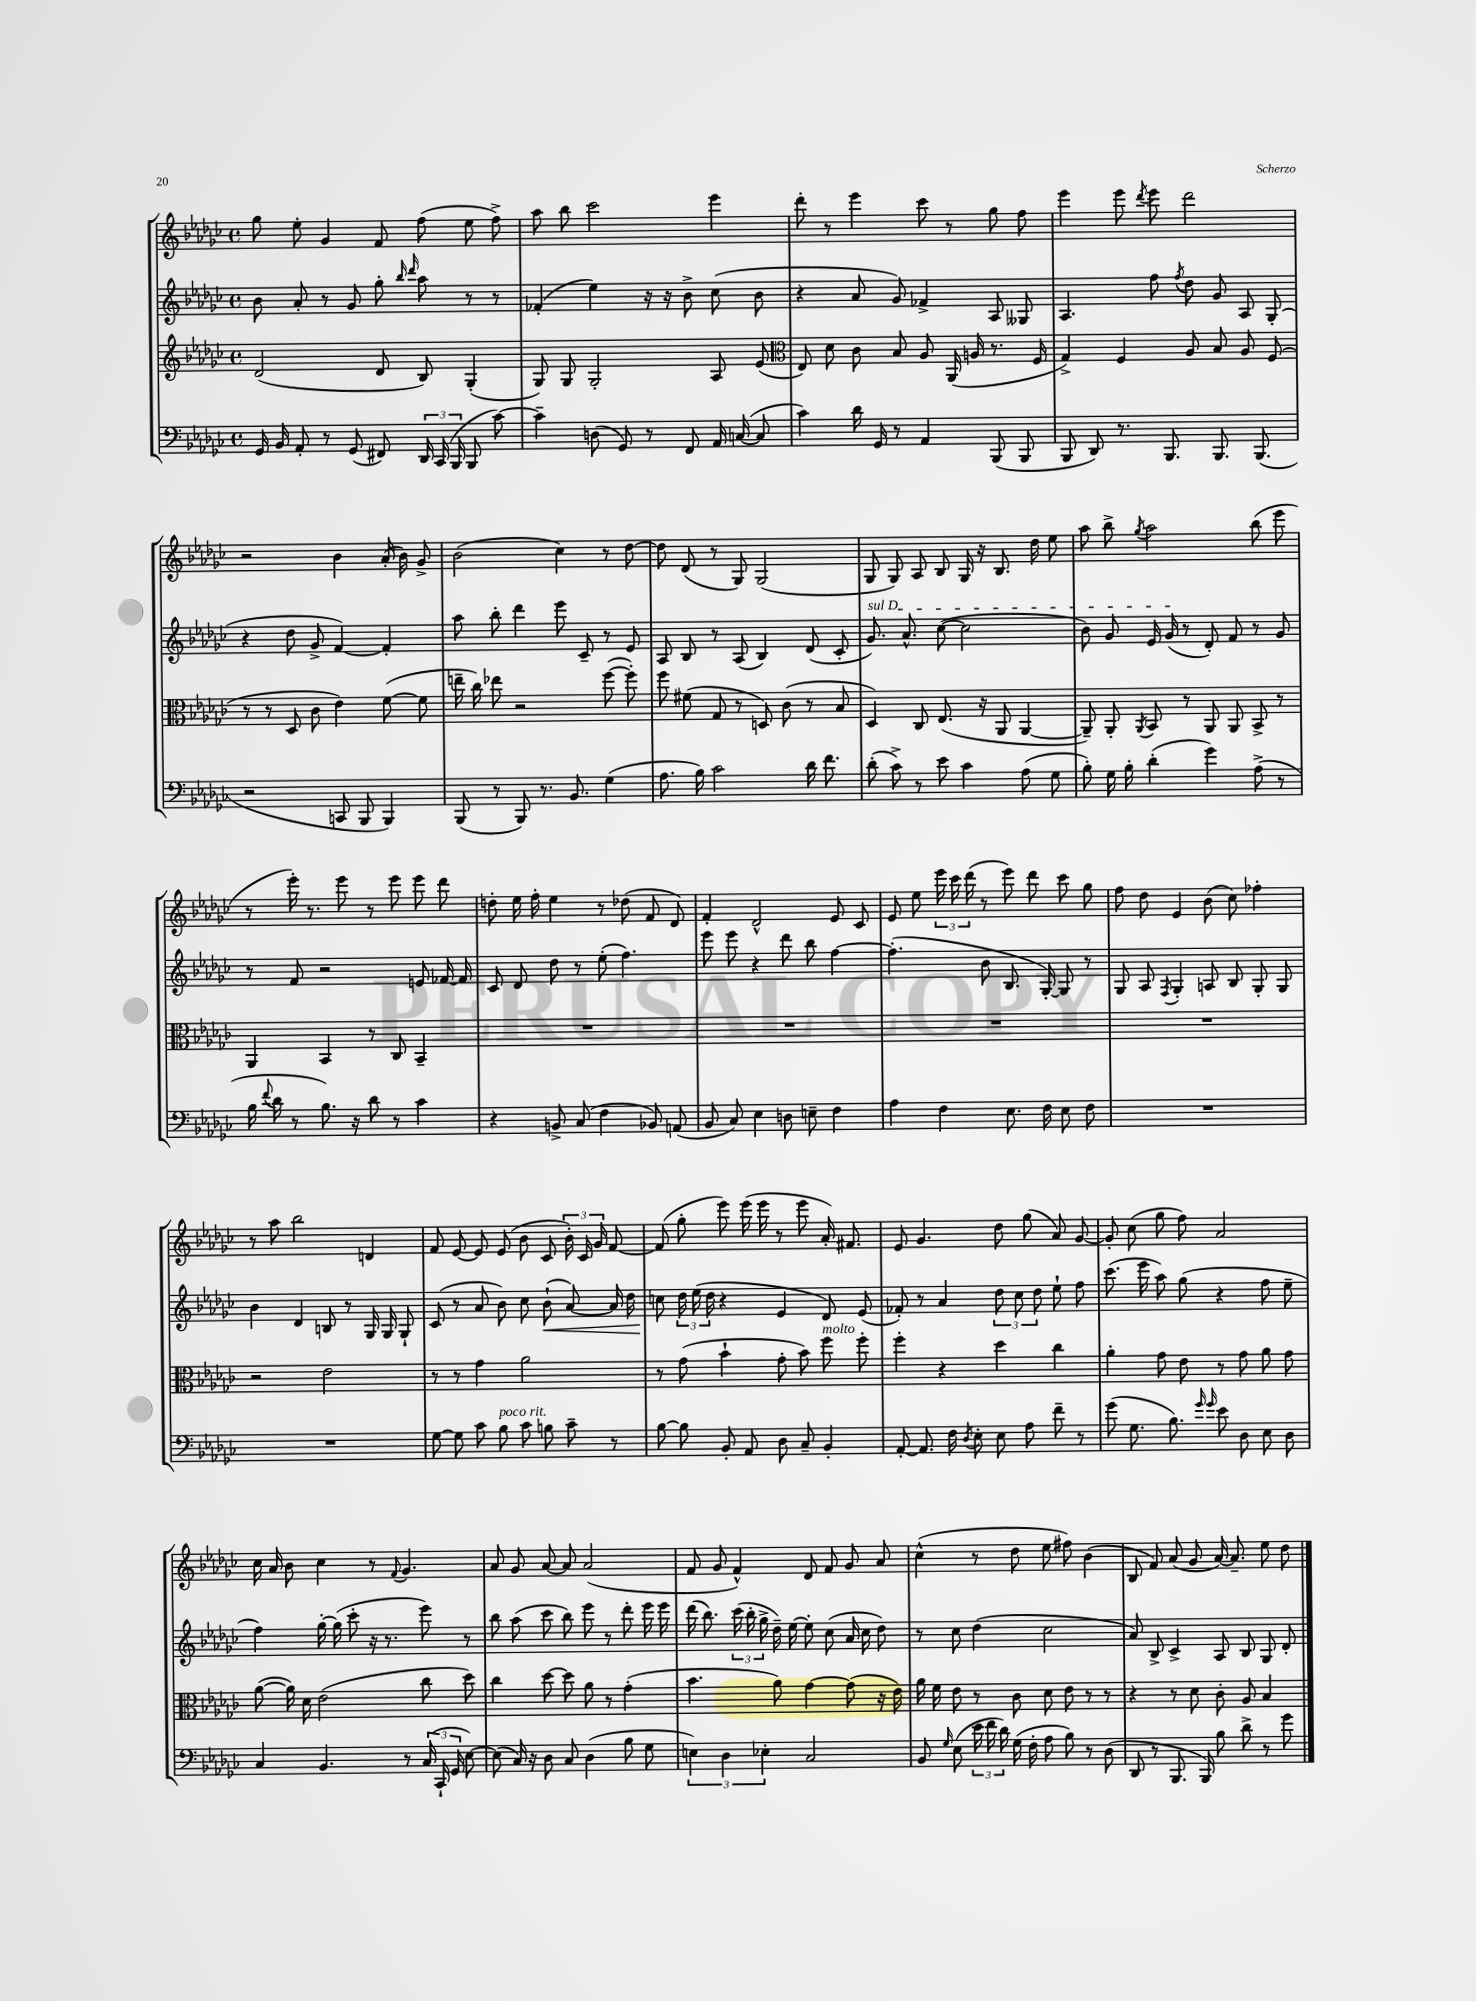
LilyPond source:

<<
\new StaffGroup <<
\new Staff = "s0" {
    \clef treble \key ges \major \defaultTimeSignature \time 4/4
    \autoBeamOff ges''8 ees''8-. ges'4 f'8 f''8( ees''8 f''8->) |
    aes''8 bes''8 ces'''2 ees'''4 |
    des'''8-. r8 ees'''4 ces'''8 r8 ges''8 f''8 |
    ees'''4 ees'''8 \acciaccatura { des'''8 } ees'''8 des'''2 |
    r2 bes'4 aes'16-.( bes'16) ges'8-> |
    bes'2( ces''4) r8 des''8~ |
    des''8 des'8( r8 ges8) ges2( |
    ges8 ges8) aes8 bes8 ges16 r16 bes8. des''16 ees''8 |
    aes''8 bes''8-> \acciaccatura { ges''8 } aes''2 bes''8( ees'''8 |
    r8 ees'''16-.) r8. ees'''8 r8 ees'''8 ees'''8 des'''8 |
    d''8-. ees''16 f''16-. ees''4 r8 des''8( f'8 des'8) |
    f'4-. des'2-^ ees'8 ces'8 |
    ees'8 ees''8 \tuplet 3/2 { ees'''16 ces'''16 des'''16( } r8 ees'''8) des'''8 ces'''8 ges''8 |
    f''8 des''8 ees'4 bes'8( ces''8) fes''4-. |
    r8 aes''8 bes''2 d'4 |
    f'8 ees'8~ ees'8 ees'8( bes'8 ces'8 \tuplet 3/2 { bes'16-.) ces'16 ges'16 } f'8~ |
    f'8( ges''8-. ees'''8) ees'''16( ees'''16 r8 ees'''8 aes'16-.) fis'8. |
    ees'8 ges'4. des''8 ges''8( aes'8) ges'8~ |
    ges'8-. ces''8( ges''8 f''8) aes'2 |
    ces''16 aes'16 bes'8 ces''4 r8 \appoggiatura { f'8 } ges'4. |
    aes'8 ges'8 aes'8~ aes'8 aes'2( |
    f'8 ges'8 f'4-^) des'8 f'8 ges'8 aes'8 |
    ces''4-^( r8 des''8 ees''8 fis''8) bes'4( |
    bes8 f'8) aes'8( ges'8 aes'16~) aes'8.-- ees''8 des''8 \bar "|." |
}
\new Staff = "s1" {
    \clef treble \key ges \major \defaultTimeSignature \time 4/4
    \autoBeamOff bes'8 aes'8-. r8 ges'8 ges''8-. \grace { bes''16 des'''16 } aes''8 r8 r8 |
    fes'4-.( ees''4) r16 r16 bes'8-> ces''8( bes'8 |
    r4 aes'8 ges'8) fes'4-> aes8 geses8 |
    aes4. f''8 \acciaccatura { f''8 } des''8 ges'8 aes8 ges8-.( |
    r4 des''8 ges'8-> f'4~) f'4-. |
    aes''8 bes''8-. des'''4 ees'''8 ces'8-- r8 ees'8 |
    aes8 bes8 r8 aes8( bes4) des'8( ces'8-. |
    \once \override TextSpanner.bound-details.left.text = \markup { \italic "sul D" } ges'8.\startTextSpan) aes'8.-^ ces''8~( ces''2 |
    bes'8) ges'8 ees'16 ges'16\stopTextSpan( r8 des'8-.) f'8 r8 ges'8 |
    r8 f'8 r2 e'8 fes'16~ fes'16 |
    ces'8 des'8 des''8 r8 ees''8-.( f''4.) |
    ees'''8 ees'''8 r4 des'''8 bes''8 f''4~ |
    f''4.-.( bes'8 bes8. ges16~-.) ges8 r8 |
    ges8 aes8 \acciaccatura { f8 } ges4-. a8 bes8 ges8-. ges8 |
    bes'4 des'4 b8 r8 ges16 ges16 ges8-! |
    ces'8( r8 aes'8 bes'8) ces''8 bes'8-!\<( aes'8~) aes'16 des''16 |
    c''8\! \tuplet 3/2 { des''16 ees''16( des''16 } r4 ees'4 des'8) ees'8( |
    fes'8-.) r8 aes'4 \tuplet 3/2 { des''8 ces''8 des''8 } ees''8-! f''8 |
    ces'''8.( ees'''16 aes''8) ges''8( r4 f''8 ees''8-- |
    f''4) ges''16~-. ges''16( ces'''8-. r16 r8. ees'''8) r8 |
    bes''8 aes''8( ces'''8 bes''8) ees'''8 r8 des'''8-. ees'''16 ees'''16 |
    des'''16( bes''8.) \tuplet 3/2 { ces'''16( bes''16-. ges''16-> } des''16--) ees''16~ ees''8-. ces''8( aes'16 ces''16 des''8) |
    r8 ces''8 des''4( ces''2 |
    aes'8) bes8-> ces'4-> aes8 bes8 ges8 des'8-. \bar "|." |
}
\new Staff = "s2" {
    \clef treble \key ges \major \defaultTimeSignature \time 4/4
    \autoBeamOff des'2( des'8 bes8) ges4-.( |
    ges8) ges8 ges2-. aes8 ees'8( |
    \clef alto ees8) des'8 ces'8 bes8 aes8 aes,16( a16 r8. f16 |
    ges4->) f4 aes8 bes8 aes8 f8( |
    r8 r8 des8 ces'8 ees'4) f'8~( f'8 |
    e''16-- ces''16) ees''8 r2 f''8~( f''8-.) |
    f''8 fis'8( ges8 r8 d8) ces'8( r8 bes8 |
    des4) ces8 ees8.( r16 aes,8 aes,4~ |
    aes,8--) aes,8-. \acciaccatura { aes,8 } bes,8 r8 aes,8 aes,8 bes,8-> r8 |
    aes,4 bes,4 r8 ces8 bes,4-- |
    R1 |
    R1 |
    R1 |
    R1 |
    r2 ees'2 |
    r8 r8 ges'4 aes'2 |
    r8 ges'8( bes'4-! ges'8-. bes'8) f''8^\markup { \italic "molto" } f''8-. |
    f''4-. r4 des''4 ces''4 |
    aes'4-. ges'8 ees'8 r8 ges'8 aes'8 ges'8 |
    aes'8~( aes'16) des'16 ees'2( ces''8 des''8) |
    ces''4 des''8~ des''8 aes'8 r8 ges'4-.( |
    bes'4. aes'8) ges'4~ ges'8( r16 ees'16) |
    aes'16 f'16 ees'8 r8 ces'8 des'8 ees'8 r8 r8 |
    r4 r8 des'8 ces'8-. aes8 bes4 \bar "|." |
}
\new Staff = "s3" {
    \clef bass \key ges \major \defaultTimeSignature \time 4/4
    \autoBeamOff ges,16 bes,16 aes,8-. r8 ges,8( fis,8) \tuplet 3/2 { des,16 ces,16( bes,,16 } bes,,8 ces'8~) |
    ces'4-- d8( ges,8) r8 f,8 aes,16 c16~( c8 |
    ces'4) des'16 ges,16 r8 aes,4 bes,,8( bes,,8 |
    bes,,8 des,8) r8. bes,,8. bes,,8. bes,,8.( |
    r2 c,8 bes,,8 bes,,4) |
    bes,,8( r8 bes,,8) r8. bes,8. ges4( |
    aes8. bes16) ces'2 des'16 f'8. |
    des'8-.( ces'8->) r8 ees'8 ces'4 aes8( ges8 |
    bes8-.) ges16 bes16-. des'4-.( ges'4) aes8->( r8 |
    bes16 \appoggiatura { f'8 } des'16 r8 bes8.) r16 des'8 r8 ces'4 |
    r4 b,8-> ces8( f4 bes,8) a,8( |
    bes,8 ces8) ees4 d8 e8-- f4 |
    aes4 f4 ees8. f16 ees8 f8 |
    R1 |
    R1 |
    ges8~ ges8 ces'8 bes8^\markup { \italic "poco rit." } ces'8 b8 ces'8-- r8 |
    bes8~ bes8 bes,8-. aes,8 des8 ces8-- bes,4-. |
    aes,8~-. aes,8. f16 \acciaccatura { des8 } ees8-. ees8 aes8 f'8-- r8 |
    ges'8( ges8. bes8.) \grace { ges'16 ges'16 } ees'8 des8 ees8 des8 |
    ces4 bes,4. r8 \tuplet 3/2 { ces16( ces,16-! ges,16 } ees8~) |
    ees8( ces16) r16 des8 ces8 des4( bes8 ges8 |
    \tuplet 3/2 { e4) des4 ees4-. } ces2 |
    bes,8 \grace { ges16 } ees8( \tuplet 3/2 { ees'16 f'16 des'16) } ges16( f16-. aes8 bes8) r8 des8( |
    des,8 r8 bes,,8. bes,,16) bes8 des'8-> r8 ges'8 \bar "|." |
}
>>
>>
\layout { \context { \Score \remove "Bar_number_engraver" } }
